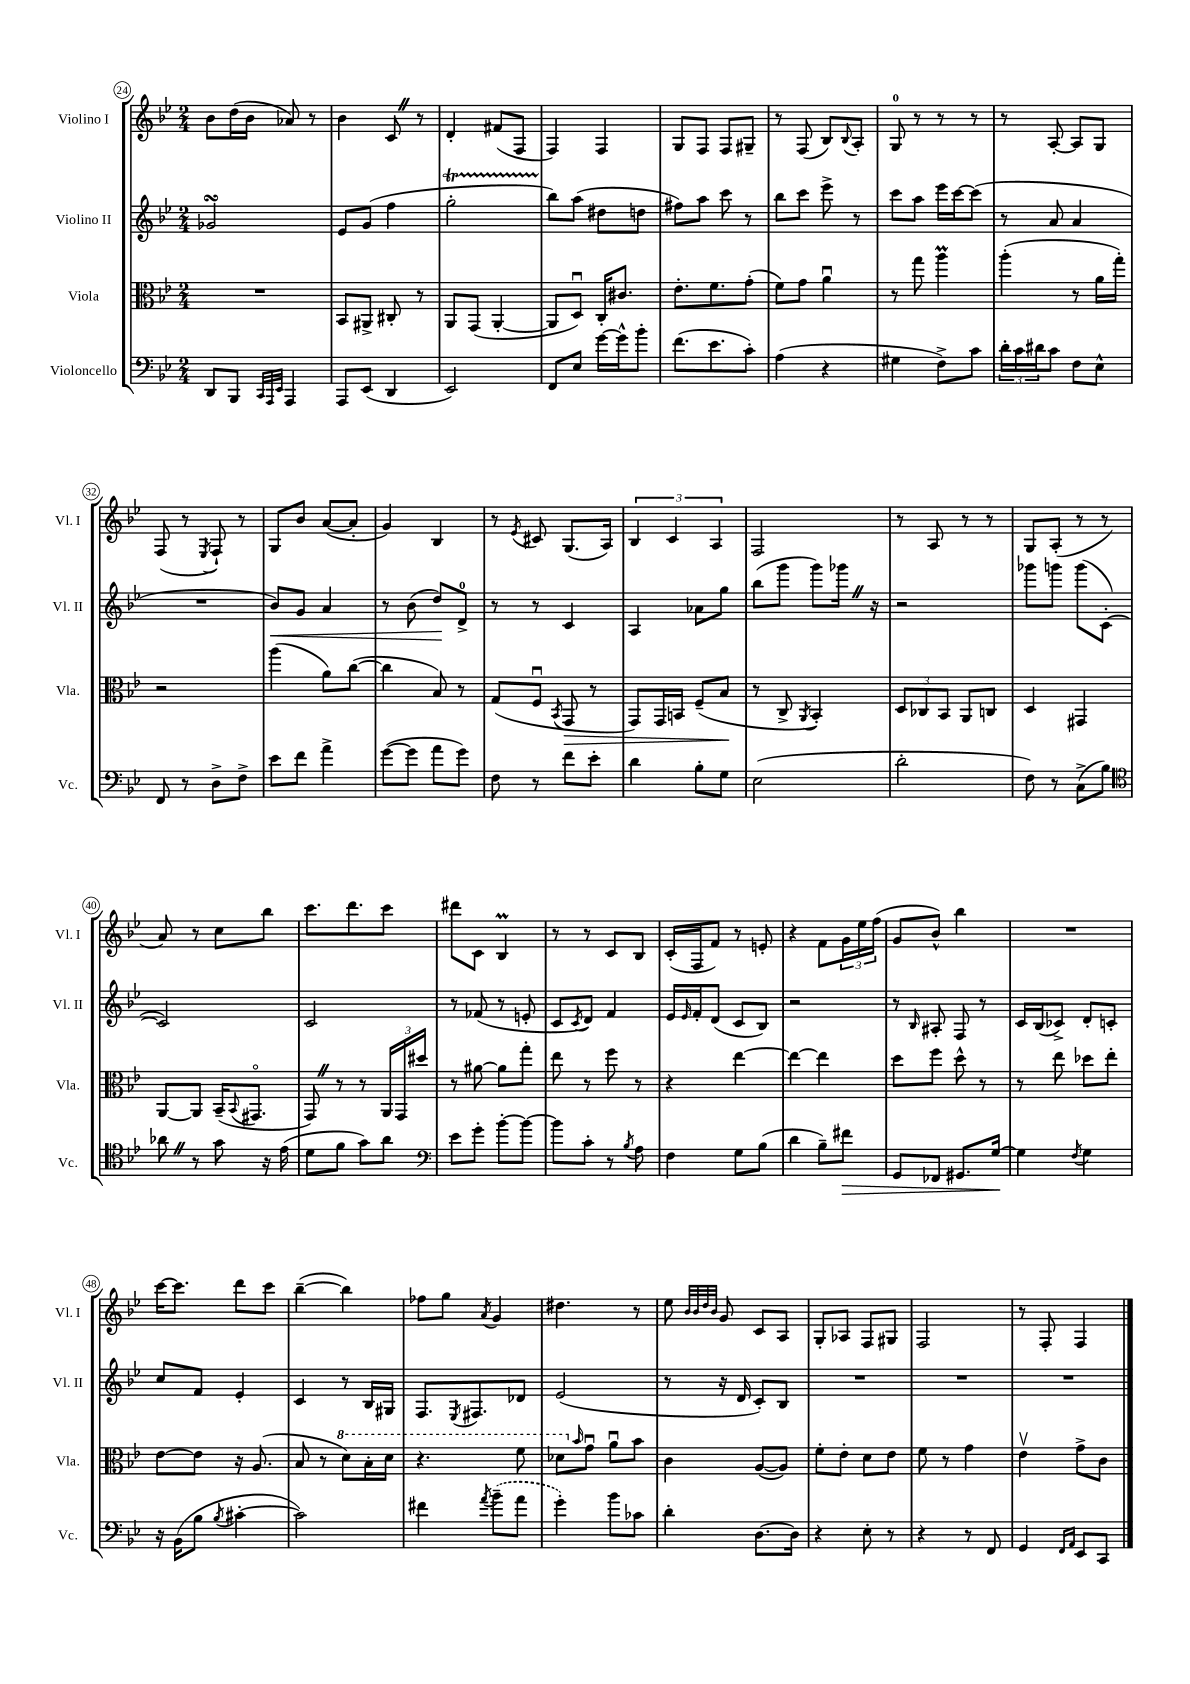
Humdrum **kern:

**kern	**dynam	**kern	**dynam	**kern	**dynam	**kern
*part4	*part4	*part3	*part3	*part2	*part2	*part1
*staff4	*staff4	*staff3	*staff3	*staff2	*staff2	*staff1
*I"Violoncello	*	*I"Viola	*	*I"Violino II	*	*I"Violino I
*I'Vc.	*	*I'Vla.	*	*I'Vl. II	*	*I'Vl. I
*clefF4	*	*clefC3	*	*clefG2	*	*clefG2
*k[b-e-]	*	*k[b-e-]	*	*k[b-e-]	*	*k[b-e-]
*M2/4	*	*M2/4	*	*M2/4	*	*M2/4
=24	=24	=24	=24	=24	=24	=24
8DD/L	.	2r	.	2g-XsSSs/	.	8b-\L
8BBB-/J	.	.	.	.	.	(16dd\L
.	.	.	.	.	.	16b-\JJ
32qqCC/LLL	.	.	.	.	.	.
32qqAAA/	.	.	.	.	.	.
32qqEE-/JJJ	.	.	.	.	.	.
4AAA/	.	.	.	.	.	8a-X/)
.	.	.	.	.	.	8r
=25	=25	=25	=25	=25	=25	=25
8AAA/L	.	8BB-/L	.	8e-/L	.	4b-\
(8EE-/J	.	8AA#X^/J	.	(8g/J	.	.
4DD/	.	8C#X'/	.	4ff\	.	8cZ/
.	.	8r	.	.	.	8r
=26	=26	=26	=26	=26	=26	=26
2EE-/)	.	8AA/L	.	2ggT'\	.	4d'/
.	.	(8GG/J	.	.	.	.
.	.	[4AA'/	.	.	.	(8f#X/L
.	.	.	.	.	.	8F/J
=27	=27	=27	=27	=27	=27	=27
8FF/L	.	8AA/L]	.	8bb-\L)	.	4F/)
8E-/J	.	8Du/J)	.	(8aa\J	.	.
[16g\LL	.	16C'/KL	.	8dd#X\L	.	4F/
16g^^\J]	.	8.c#X/J	.	.	.	.
8b-'\J	.	.	.	8ddn\J	.	.
=28	=28	=28	=28	=28	=28	=28
(8.f\L	.	8.e-'\L	.	8ff#X\L)	.	8G/L
.	.	.	.	8aa\J	.	8F/J
8.e-\	.	8.f\	.	.	.	.
.	.	.	.	8ccc\	.	8F/L
8c'\J)	.	(8g'\J	.	8r	.	8G#X~/J
=29	=29	=29	=29	=29	=29	=29
(4A\	.	8f\L)	.	8bb-\L	.	8r
.	.	8g\J	.	8ccc\J	.	(8F/
4r	.	4au\	.	8eee-^\	.	8B-/L)
.	.	.	.	.	.	8qqB-/
.	.	.	.	8r	.	8A'/J
=30	=30	=30	=30	=30	=30	=30
4G#X\	.	8r	.	8ccc\L	.	8G/
.	.	8gg\	.	8aa\J	.	8r
8F^\L)	.	4aam\	.	16eee-\LL	.	8r
.	.	.	.	[16ccc\J	.	.
8c\J	.	.	.	(8ccc\J]	.	8r
=31	=31	=31	=31	=31	=31	=31
24d'\LL	.	(4aa'\	.	8r	.	8r
24c\	.	.	.	.	.	.
24d#X\J	.	.	.	.	.	.
8c\J	.	.	.	8a/	.	[8A'/
8F\L	.	8r	.	4a/	.	8A/L]
8E-^^\J	.	16a\LL	.	.	.	8G/J
.	.	16gg'\JJ)	.	.	.	.
!!LO:LB:g=z
=32	=32	=32	=32	=32	=32	=32
8FF/	.	2r	.	2r	.	(8F/
8r	.	.	.	.	.	8r
.	.	.	.	.	.	8qE-/
8D^\L	.	.	.	.	.	8F`/)
8F^\J	.	.	.	.	.	8r
=33	=33	=33	=33	=33	=33	=33
!	!	!	!	!	!LO:HP:b	!
8e-\L	.	(4aa\	.	8b-/L)	<	8G/L
8f\J	.	.	.	8g/J	.	8b-/J
4a^\	.	8a\L)	.	4a/	.	([8a/L
.	.	([8cc\J	.	.	.	8a'/J]
=34	=34	=34	=34	=34	=34	=34
([8g\L	.	4cc\]	.	8r	.	4g/)
8g\J]	.	.	.	(8b-\	.	.
8a\L	.	8B-/)	.	8dd/L)	.	4B-/
8g\J)	.	8r	.	8d^/J	[	.
=35	=35	=35	=35	=35	=35	=35
8F\	.	(8G/L	.	8r	.	8r
.	.	.	.	.	.	8qe-/
8r	.	8Fu/J	.	8r	.	8c#X/
.	.	8qBB-/	.	.	.	.
!	!	!	!LO:HP:b	!	!	!
8f\L	.	8GG/	>	4c/	.	(8.G/L
8e-'\J	.	8r	.	.	.	.
.	.	.	.	.	.	16A/Jk)
=36	=36	=36	=36	=36	=36	=36
4d\	.	8GG/L)	.	4A/	.	6B-/
.	.	16GG/L	.	.	.	.
.	.	.	.	.	.	6c/
.	.	16BBn/JJ	.	.	.	.
8B-'\L	.	(8F~/L	.	8a-X\L	.	.
.	.	.	.	.	.	6A/
8G\J	.	8B-/J	.	8gg\J	.	.
.	.	.	]	.	.	.
=37	=37	=37	=37	=37	=37	=37
(2E-\	.	8r	.	(8bb-\L	.	2F/
.	.	8C^/	.	8ggg\J	.	.
.	.	8qAA/	.	.	.	.
.	.	4BB-'/)	.	8ggg\L)	.	.
.	.	.	.	16ggg-XZ\Jk	.	.
.	.	.	.	16r	.	.
=38	=38	=38	=38	=38	=38	=38
2d'\	.	12D/L	.	2r	.	8r
.	.	12C-X/	.	.	.	.
.	.	.	.	.	.	8A/
.	.	12BB-/J	.	.	.	.
.	.	8AA/L	.	.	.	8r
.	.	8Cn/J	.	.	.	8r
=39	=39	=39	=39	=39	=39	=39
8F\)	.	4D/	.	8ggg-X\L	.	8G/L
8r	.	.	.	8gggn\J	.	(8A'/J
(8C^\L	.	4GG#X/	.	(8ggg\L	.	8r
8B-\J)	.	.	.	[8c'\J	.	8r
!!LO:LB:g=z
=40	=40	=40	=40	=40	=40	=40
*clefC4	*	*	*	*	*	*
8a-XZ\	.	[8AA/L	.	2c/])	.	8a/)
8r	.	8AA/J]	.	.	.	8r
8g\	.	(16BB-~/KL	.	.	.	8cc\L
.	.	8qqBB-/	.	.	.	.
.	.	8.GG#X/J	.	.	.	.
16r	.	.	.	.	.	8bb-\J
(16e-\	.	.	.	.	.	.
=41	=41	=41	=41	=41	=41	=41
8d\L	.	8GGZ/)	.	2c/	.	8.ccc\L
8f\J	.	8r	.	.	.	.
.	.	.	.	.	.	8.ddd\
8g\L)	.	8r	.	.	.	.
8a\J	.	24AA/LL	.	.	.	8ccc\J
.	.	24GG/	.	.	.	.
.	.	24dd#X/JJ	.	.	.	.
=42	=42	=42	=42	=42	=42	=42
*clefF4	*	*	*	*	*	*
8e-\L	.	8r	.	8r	.	8ddd#X\L
8g'\J	.	[8a#X\	.	(8f-X/	.	8c\J
[8b-'\L	.	8a#\L]	.	8r	.	4B-M/
8b-\J_	.	8gg'\J	.	8en'/	.	.
=43	=43	=43	=43	=43	=43	=43
8b-\L]	.	8ee-\	.	8c/L	.	8r
.	.	.	.	8qc/	.	.
8c'\J	.	8r	.	8d/J)	.	8r
8r	.	8ff\	.	4f/	.	8c/L
8qB-/	.	.	.	.	.	.
8A\	.	8r	.	.	.	8B-/J
=44	=44	=44	=44	=44	=44	=44
4F\	.	4r	.	16e-/LL	.	(16c'/LL
.	.	.	.	16qqe-/	.	.
.	.	.	.	16f'/J	.	16F/J
.	.	.	.	(8d/J	.	8f/J)
8G\L	.	[4ee-\	.	8c/L	.	8r
(8B-\J	.	.	.	8B-/J)	.	8en'/
=45	=45	=45	=45	=45	=45	=45
4d\	.	4ee-\_	.	2r	.	4r
8B-~\L)	.	4ee-\]	.	.	.	8f\L
!	!LO:HP:b	!	!	!	!	!
8f#X\J	>	.	.	.	.	24g\L
.	.	.	.	.	.	24ee-\
.	.	.	.	.	.	(24ff\JJ
=46	=46	=46	=46	=46	=46	=46
8GG/L	.	8dd\L	.	8r	.	8g/L
.	.	.	.	16qqB-/	.	.
8FF-X/J	.	8ff\J	.	8A#X'/	.	8b-^^/J)
8.GG#X/L	.	8dd^^\	.	8F/	.	4bb-\
.	.	8r	.	8r	.	.
[16G/Jk	.	.	.	.	.	.
.	]	.	.	.	.	.
=47	=47	=47	=47	=47	=47	=47
4G\]	.	8r	.	16c/LL	.	2r
.	.	.	.	(16B-/J	.	.
.	.	8ee-\	.	8c-X^/J)	.	.
8qF/	.	.	.	.	.	.
4G\	.	8dd-X\L	.	8d'/L	.	.
.	.	8ee-'\J	.	8cn'/J	.	.
!!LO:LB:g=z
=48	=48	=48	=48	=48	=48	=48
16r	.	[8e-\L	.	8cc/L	.	[16ccc\KL
(16BB-\KL	.	.	.	.	.	8.ccc\J]
8B-\J	.	8e-\J]	.	8f/J	.	.
8qB-/	.	.	.	.	.	.
[4c#X'\	.	16r	.	4e-'/	.	8ddd\L
.	.	(8.A/	.	.	.	.
.	.	.	.	.	.	8ccc\J
=49	=49	=49	=49	=49	=49	=49
2c#\])	.	8B-/	.	4c/	.	([4bb-~\
.	.	8r	.	.	.	.
*	*	*8va	*	*	*	*
.	.	8dd\L)	.	8r	.	4bb-\])
.	.	16b-'\L	.	16B-/LL	.	.
.	.	16dd\JJ	.	16G#X/JJ	.	.
=50	=50	=50	=50	=50	=50	=50
4f#X\	.	4.r	.	8.F/L	.	8ff-X\L
.	.	.	.	.	.	8gg\J
.	.	.	.	8qE-/	.	.
.	.	.	.	8.F#X/	.	.
8qa/	.	.	.	.	.	8qa/
(8b-~\L	.	.	.	.	.	4g/
8a\J	.	8ff\	.	8d-X/J	.	.
=51	=51	=51	=51	=51	=51	=51
4g'\)	.	8dd-X\L	.	(2e-/	.	4.dd#X\
*	*	*X8va	*	*	*	*
.	.	16qqb-/	.	.	.	.
.	.	8gu\J	.	.	.	.
8b-\L	.	8au\L	.	.	.	.
8c-X\J	.	8b-\J	.	.	.	8r
=52	=52	=52	=52	=52	=52	=52
4d'\	.	4c\	.	8r	.	8ee-\
.	.	.	.	.	.	32qqb-/LLL
.	.	.	.	.	.	32qqb-/
.	.	.	.	.	.	32qqdd/
.	.	.	.	.	.	32qqb-/JJJ
.	.	.	.	16r	.	8g/
.	.	.	.	16d/	.	.
[8.D\L	.	([8A/L	.	8c'/L)	.	8c/L
.	.	8A/J])	.	8B-/J	.	8A/J
16D\Jk]	.	.	.	.	.	.
=53	=53	=53	=53	=53	=53	=53
4r	.	8f'\L	.	2r	.	8G'/L
.	.	8e-'\J	.	.	.	8A-X/J
8E-'\	.	8d\L	.	.	.	8F/L
8r	.	8e-\J	.	.	.	8G#X/J
=54	=54	=54	=54	=54	=54	=54
4r	.	8f\	.	2r	.	2F/
.	.	8r	.	.	.	.
8r	.	4g\	.	.	.	.
8FF/	.	.	.	.	.	.
=55	=55	=55	=55	=55	=55	=55
4GG/	.	4e-v\	.	2r	.	8r
.	.	.	.	.	.	8F'/
16qqFF/LL	.	.	.	.	.	.
16qqAA/JJ	.	.	.	.	.	.
8EE-/L	.	8g^\L	.	.	.	4F/
8CC/J	.	8c\J	.	.	.	.
==	==	==	==	==	==	==
*-	*-	*-	*-	*-	*-	*-
